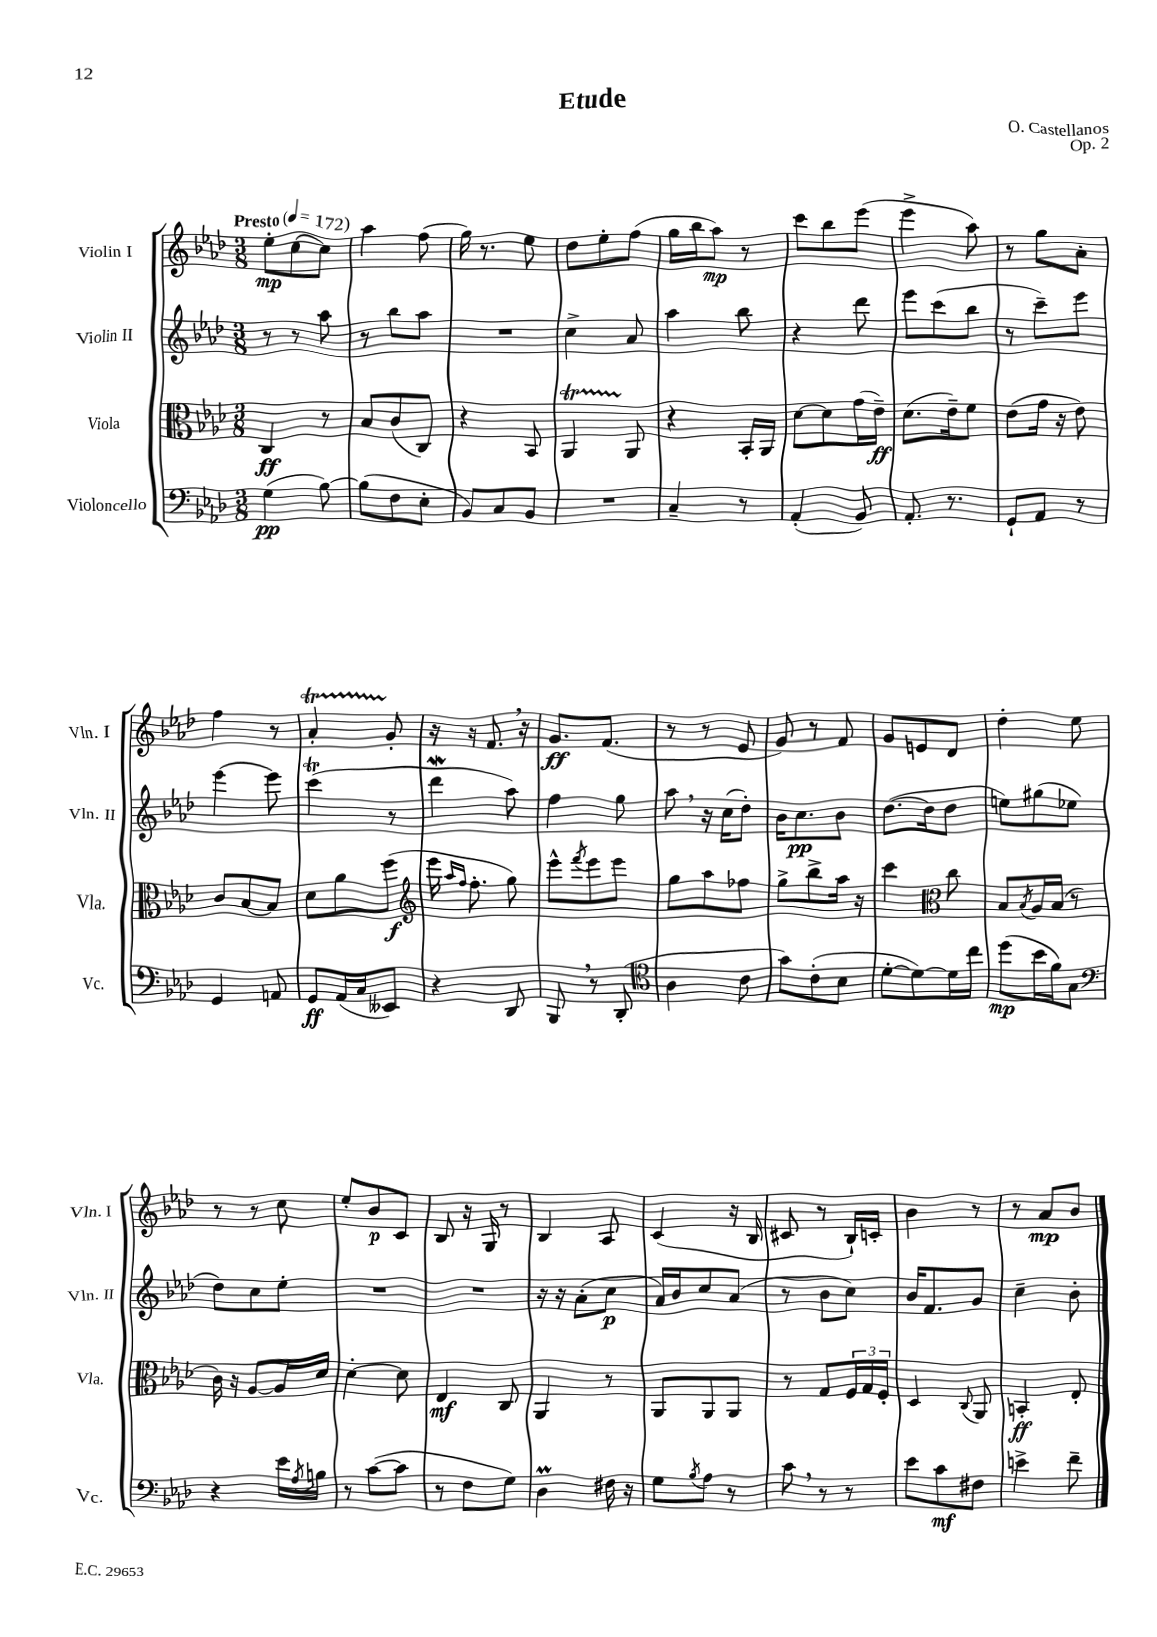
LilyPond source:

\header { title = "Etude" composer = "O. Castellanos" opus = "Op. 2" }
<<
\new StaffGroup <<
\new Staff = "s0" \with { instrumentName = "Violin I" shortInstrumentName = "Vln. I" } {
    \clef treble \key aes \major \numericTimeSignature \time 3/8 \tempo "Presto" 4 = 172
    ees''8-.\mp c''8~ c''8 |
    aes''4 f''8( |
    g''16) r8. ees''8 |
    des''8 ees''8-. f''8( |
    g''16 bes''16 aes''8\mp) r8 |
    c'''8 bes''8 ees'''8( |
    ees'''4-> aes''8) |
    r8 g''8 aes'8-. |
    f''4 r8 |
    aes'4-.\startTrillSpan g'8-.\stopTrillSpan |
    r16 r16 f'8. \breathe r16 |
    g'8.\ff f'8.( |
    r8 r8 ees'8 |
    g'8) r8 f'8 |
    g'8 e'8 des'8 |
    des''4-. ees''8 |
    r8 r8 c''8 |
    ees''8-. bes'8\p c'8 |
    bes8 r16 g16 r8 |
    bes4 aes8 |
    c'4( r16 bes16 |
    cis'8 r8 bes16-!) c'16-. |
    bes'4 r8 |
    r8 aes'8\mp bes'8 \bar "|." |
}
\new Staff = "s1" \with { instrumentName = "Violin II" shortInstrumentName = "Vln. II" } {
    \clef treble \key aes \major \numericTimeSignature \time 3/8
    r8 r8 aes''8 |
    r8 bes''8 aes''8 |
    R4. |
    c''4-> aes'8 |
    aes''4 bes''8 |
    r4 des'''8 |
    ees'''8 c'''8( bes''8 |
    r8 c'''8--) ees'''8 |
    ees'''4~ ees'''8 |
    c'''4\trill( r8 |
    des'''4\mordent aes''8) |
    f''4 g''8 |
    aes''8 \breathe r16 c''16( des''8-.) |
    bes'16 c''8.\pp bes'8 |
    des''8.~( des''16 des''8 |
    e''8) gis''8( ees''8 |
    des''8) c''8 ees''8-. |
    R4. |
    R4. |
    r16 r16 aes'8-.( c''8\p |
    aes'16) bes'16 c''8 aes'8( |
    r8 bes'8 c''8) |
    bes'16 f'8. g'8 |
    c''4-- bes'8-. \bar "|." |
}
\new Staff = "s2" \with { instrumentName = "Viola" shortInstrumentName = "Vla." } {
    \clef alto \key aes \major \numericTimeSignature \time 3/8
    c4\ff r8 |
    bes8 c'8( c8) |
    r4 bes,8 |
    aes,4\startTrillSpan aes,8\stopTrillSpan |
    r4 bes,16-. aes,16 |
    des'8~ des'8 g'16( ees'16--\ff) |
    des'8.( ees'16--) f'8 |
    ees'8( g'16 r16 ees'8) |
    c'8 bes8~ bes8 |
    des'8 aes'8 f''8\f( |
    \clef treble ees'''16 \grace { aes''16 f''16 } f''8.-. g''8) |
    ees'''8-^ \acciaccatura { f'''8 } ees'''8 ees'''8 |
    g''8 aes''8 fes''8 |
    g''8-> bes''8-> aes''16 r16 |
    c'''4 \clef alto c''8 |
    bes8 \acciaccatura { bes8 } aes16 bes16( r8 |
    c'16) r16 aes8~ aes16 des'16 |
    des'4~-. des'8 |
    ees4\mf c8 |
    aes,4 r8 |
    aes,8 aes,8 aes,8 |
    r8 g8 \tuplet 3/2 { f16 g16 f16-. } |
    des4 \appoggiatura { c8 } aes,8 |
    b,4-.\ff ees8-. \bar "|." |
}
\new Staff = "s3" \with { instrumentName = "Violoncello" shortInstrumentName = "Vc." } {
    \clef bass \key aes \major \numericTimeSignature \time 3/8
    g4\pp( bes8~) |
    bes8( f8 ees8-. |
    bes,8) c8 bes,8 |
    R4. |
    c4-- r8 |
    aes,4-.( bes,8) |
    aes,8.-. r8. |
    g,8-! aes,8 r8 |
    g,4 a,8 |
    g,8\ff aes,16( c16 eeses,8) |
    r4 des,8 |
    bes,,8 \breathe r8 des,8-.( |
    \clef tenor aes4 c'8 |
    g'8) c'8-.( bes8 |
    des'8~-. des'8~) des'16 c''16 |
    des''8\mp( bes'16 f'16) g8 |
    \clef bass r4 ees'16 \acciaccatura { aes8 } b16 |
    r8 c'8~( c'8 |
    r8 f8 g8) |
    des4\prall fis16 r16 |
    g8 \acciaccatura { bes8 } aes8 r8 |
    c'8 \breathe r8 r8 |
    ees'8 c'8\mf fis8 |
    e'4-> f'8-- \bar "|." |
}
>>
>>
\layout { \context { \Score \remove "Bar_number_engraver" } }
